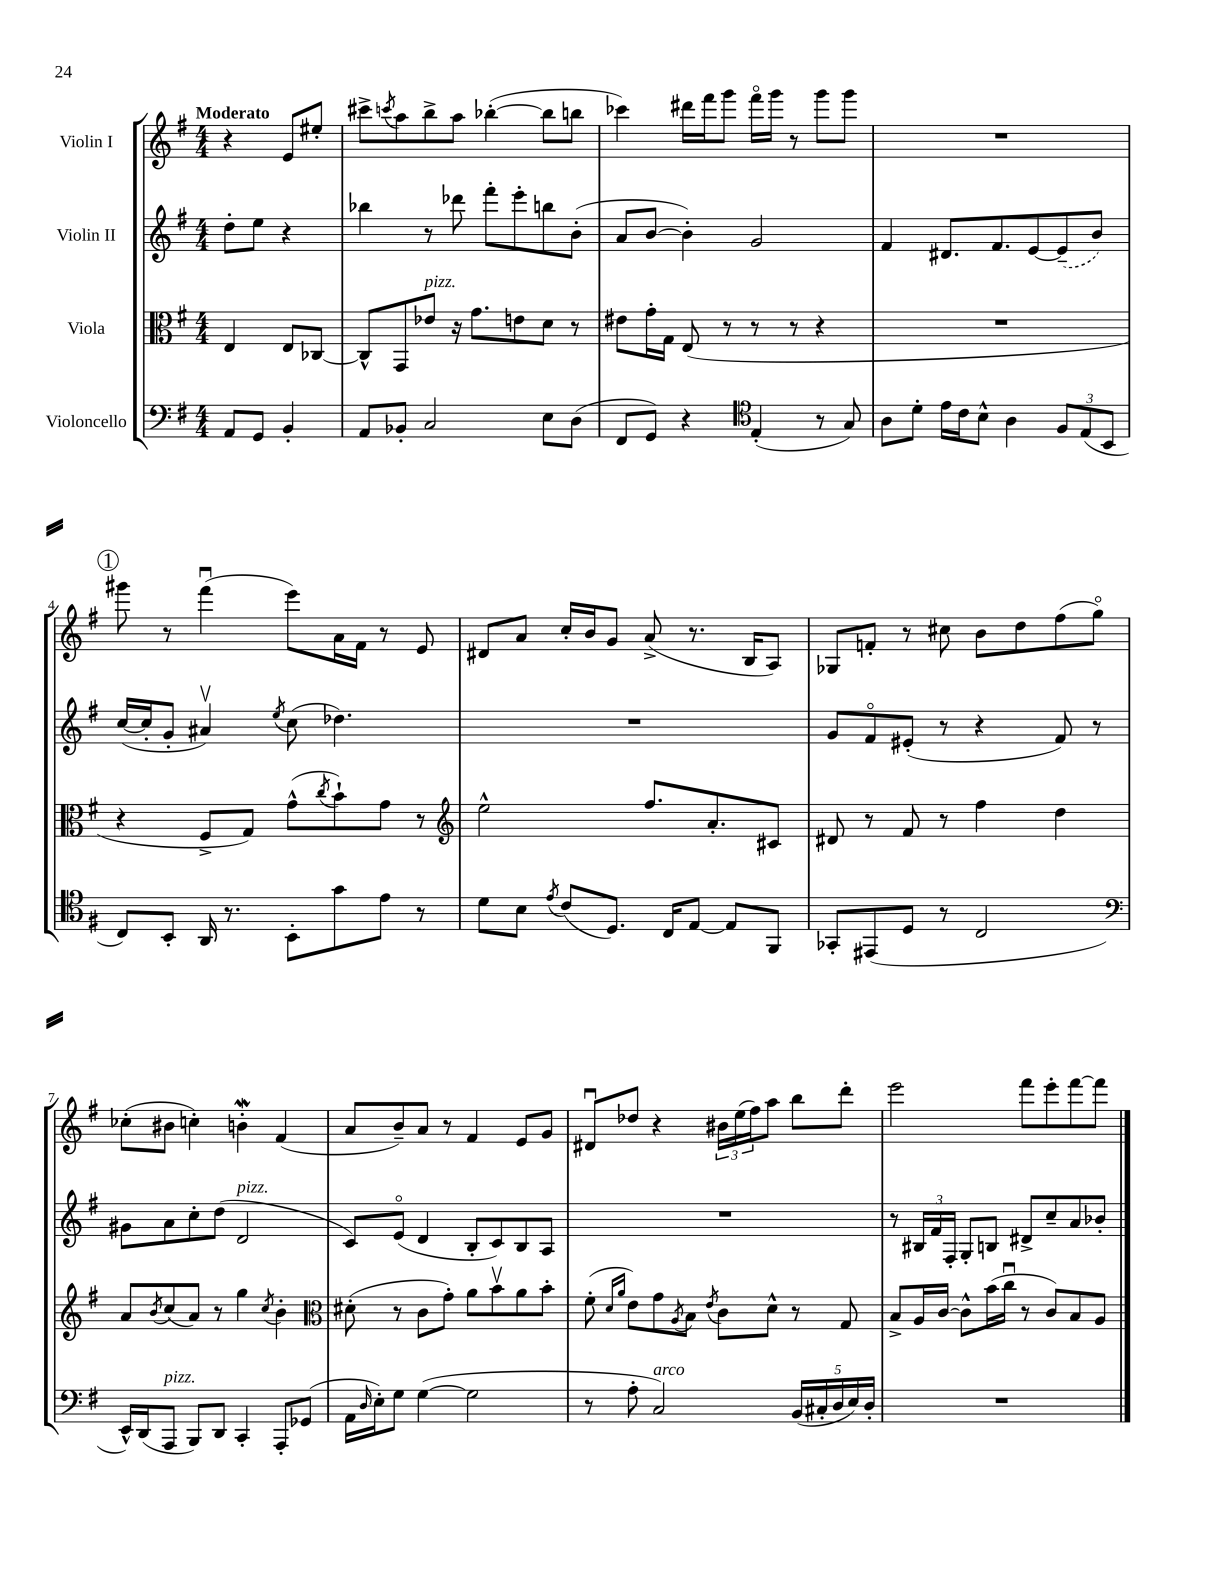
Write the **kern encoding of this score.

**kern	**kern	**kern	**kern
*part4	*part3	*part2	*part1
*staff4	*staff3	*staff2	*staff1
*I"Violoncello	*I"Viola	*I"Violin II	*I"Violin I
*clefF4	*clefC3	*clefG2	*clefG2
*k[f#]	*k[f#]	*k[f#]	*k[f#]
*M4/4	*M4/4	*M4/4	*M4/4
=	=	=	=
!	!	!	!LO:TX:a:B:t=Moderato
8AA/L	4E/	8dd'\L	4r
8GG/J	.	8ee\J	.
4BB'/	8E/L	4r	8e/L
.	[8C-X/J	.	8ee#X'/J
=1	=1	=1	=1
8AA/L	8C-^^/L]	4bb-X\	8ccc#X^\L
.	.	.	8qcccn/
8BB-X'/J	8GG/	.	8aa\
!	!LO:TX:a:i:t=pizz.	!	!
2C/	8e-X/J	8r	8bb^\
.	16r	8ddd-X\	8aa\J
.	8.g\L	.	.
.	.	8fff#'\L	([4bb-X'\
.	8en\	8eee'\	.
8E\L	8d\J	8bbn\	8bb-\L]
(8D\J	8r	(8b'\J	8bbn\J
=2	=2	=2	=2
8FF#/L	8e#X\L	8a/L	4ccc-X\)
8GG/J)	16g'\L	[8b/J	.
.	16G\JJ	.	.
4r	(8E/	4b'\])	16ddd#X\LL
.	.	.	16fff#\J
.	8r	.	8ggg\J
*clefC4	*	*	*
(4E'/	8r	2g/	16fff#\LL
.	.	.	16ggg\JJ
.	8r	.	8r
8r	4r	.	8ggg\L
8G/)	.	.	8ggg\J
=3	=3	=3	=3
8A\L	1r	4f#/	1r
8d'\J	.	.	.
16e\LL	.	8.d#X/L	.
16c\J	.	.	.
8B^^\J	.	.	.
.	.	8.f#/	.
4A\	.	.	.
.	.	[8e/	.
12F#/L	.	(8e~/]	.
(12E/	.	.	.
.	.	8b/J)	.
12BB/J	.	.	.
!!LO:LB:g=z
!!LO:REH:place=s1:t=1
=4	=4	=4	=4
8C/L)	4r	([16cc/LL	8ggg#X\
.	.	16cc'/J]	.
8BB'/J	.	8g'/J	8r
16AA/	8F#^/L	4a#Xv/)	(4fff#u\
8.r	.	.	.
.	8G/J)	.	.
.	.	8qee/	.
8BB'\L	(8g^^\L	(8cc\	8eee\L)
.	8qcc/	.	.
8g\	8b`\)	4.dd-X\)	16a\L
.	.	.	16f#\JJ
8e\J	8g\J	.	8r
8r	8r	.	8e/
=5	=5	=5	=5
*	*clefG2	*	*
8d\L	2ee^^\	1r	8d#X/L
8B\J	.	.	8a/J
8qe/	.	.	.
(8c/L	.	.	16cc'/LL
.	.	.	16b/J
8.D/J)	.	.	8g/J
.	8.ff#/L	.	(8a^/
16C/KL	.	.	.
[8E/J	.	.	8.r
.	8.a'/	.	.
8E/L]	.	.	.
.	.	.	16B/KL
8FF#/J	8c#X/J	.	8A/J)
=6	=6	=6	=6
8GG-X'/L	8d#X/	8g/L	8G-X/L
(8EE#X/	8r	8f#/	8fn'/J
8D/J	8f#/	(8e#X'/J	8r
8r	8r	8r	8cc#X\
2C/	4ff#\	4r	8b\L
.	.	.	8dd\
.	4dd\	8f#/)	(8ff#\
.	.	8r	8gg\J)
!!LO:LB:g=z
=7	=7	=7	=7
*clefF4	*	*	*
16EE^^/LL)	8a/L	8g#X\L	(8cc-X'\L
(16DD/J	.	.	.
.	8qb/	.	.
!LO:TX:a:i:t=pizz.	!	!	!
8AAA/J	(8cc/	8a\	8b#X\J
8BBB/L)	8a/J)	8cc'\	4ccn'\)
8DD/J	8r	(8dd\J	.
!	!	!LO:TX:a:i:t=pizz.	!
4CC'/	4gg\	2d/	4bnW'\
.	8qcc/	.	.
8AAA'/L	4b'\	.	(4f#/
(8GG-X/J	.	.	.
=8	=8	=8	=8
*	*clefC3	*	*
16AA\LL	(8d#X'\	8c/L)	8a/L
16qqD/	.	.	.
16E'\J)	.	.	.
8G\J	8r	(8e/J	8b~/)
([4G\	8c\L	4d/	8a/J
.	8g'\J)	.	8r
2G\]	8a\L	8B'/L	4f#/
.	8bv\	8c/)	.
.	8a\	8B/	8e/L
.	8b'\J	8A/J	8g/J
=9	=9	=9	=9
8r	(8f#'\	1r	8d#Xu/L
.	16qqd/LL	.	.
.	16qqa/JJ	.	.
8A'\	8e\L)	.	8dd-X/J
!LO:TX:a:i:t=arco	!	!	!
2C/)	8g\	.	4r
.	8qA/	.	.
.	8B\J	.	.
.	8qe/	.	.
.	8c\L	.	24b#X\LL
.	.	.	(24ee\
.	.	.	24ff#\J)
.	8d^^\J	.	8aa\J
(20BB/LL	8r	.	8bb\L
20C#X'/	.	.	.
20D/	.	.	.
.	8G/	.	8ddd'\J
20E/)	.	.	.
20D'/JJ	.	.	.
=10	=10	=10	=10
1r	8B^/L	8r	2eee\
.	16A/L	24B#X/LL	.
.	.	24f#/	.
.	[16c/JJ	.	.
.	.	24F#'/JJ	.
.	8c^^\L]	8G'/L	.
.	(16b\L	8Bn/J	.
.	16ccu\JJ	.	.
.	8r	8d#X^/L	8fff#\L
.	8c/L)	8cc~/	8eee'\
.	8B/	8a/	[8fff#\
.	8A/J	8b-X'/J	8fff#\J]
==	==	==	==
*-	*-	*-	*-
